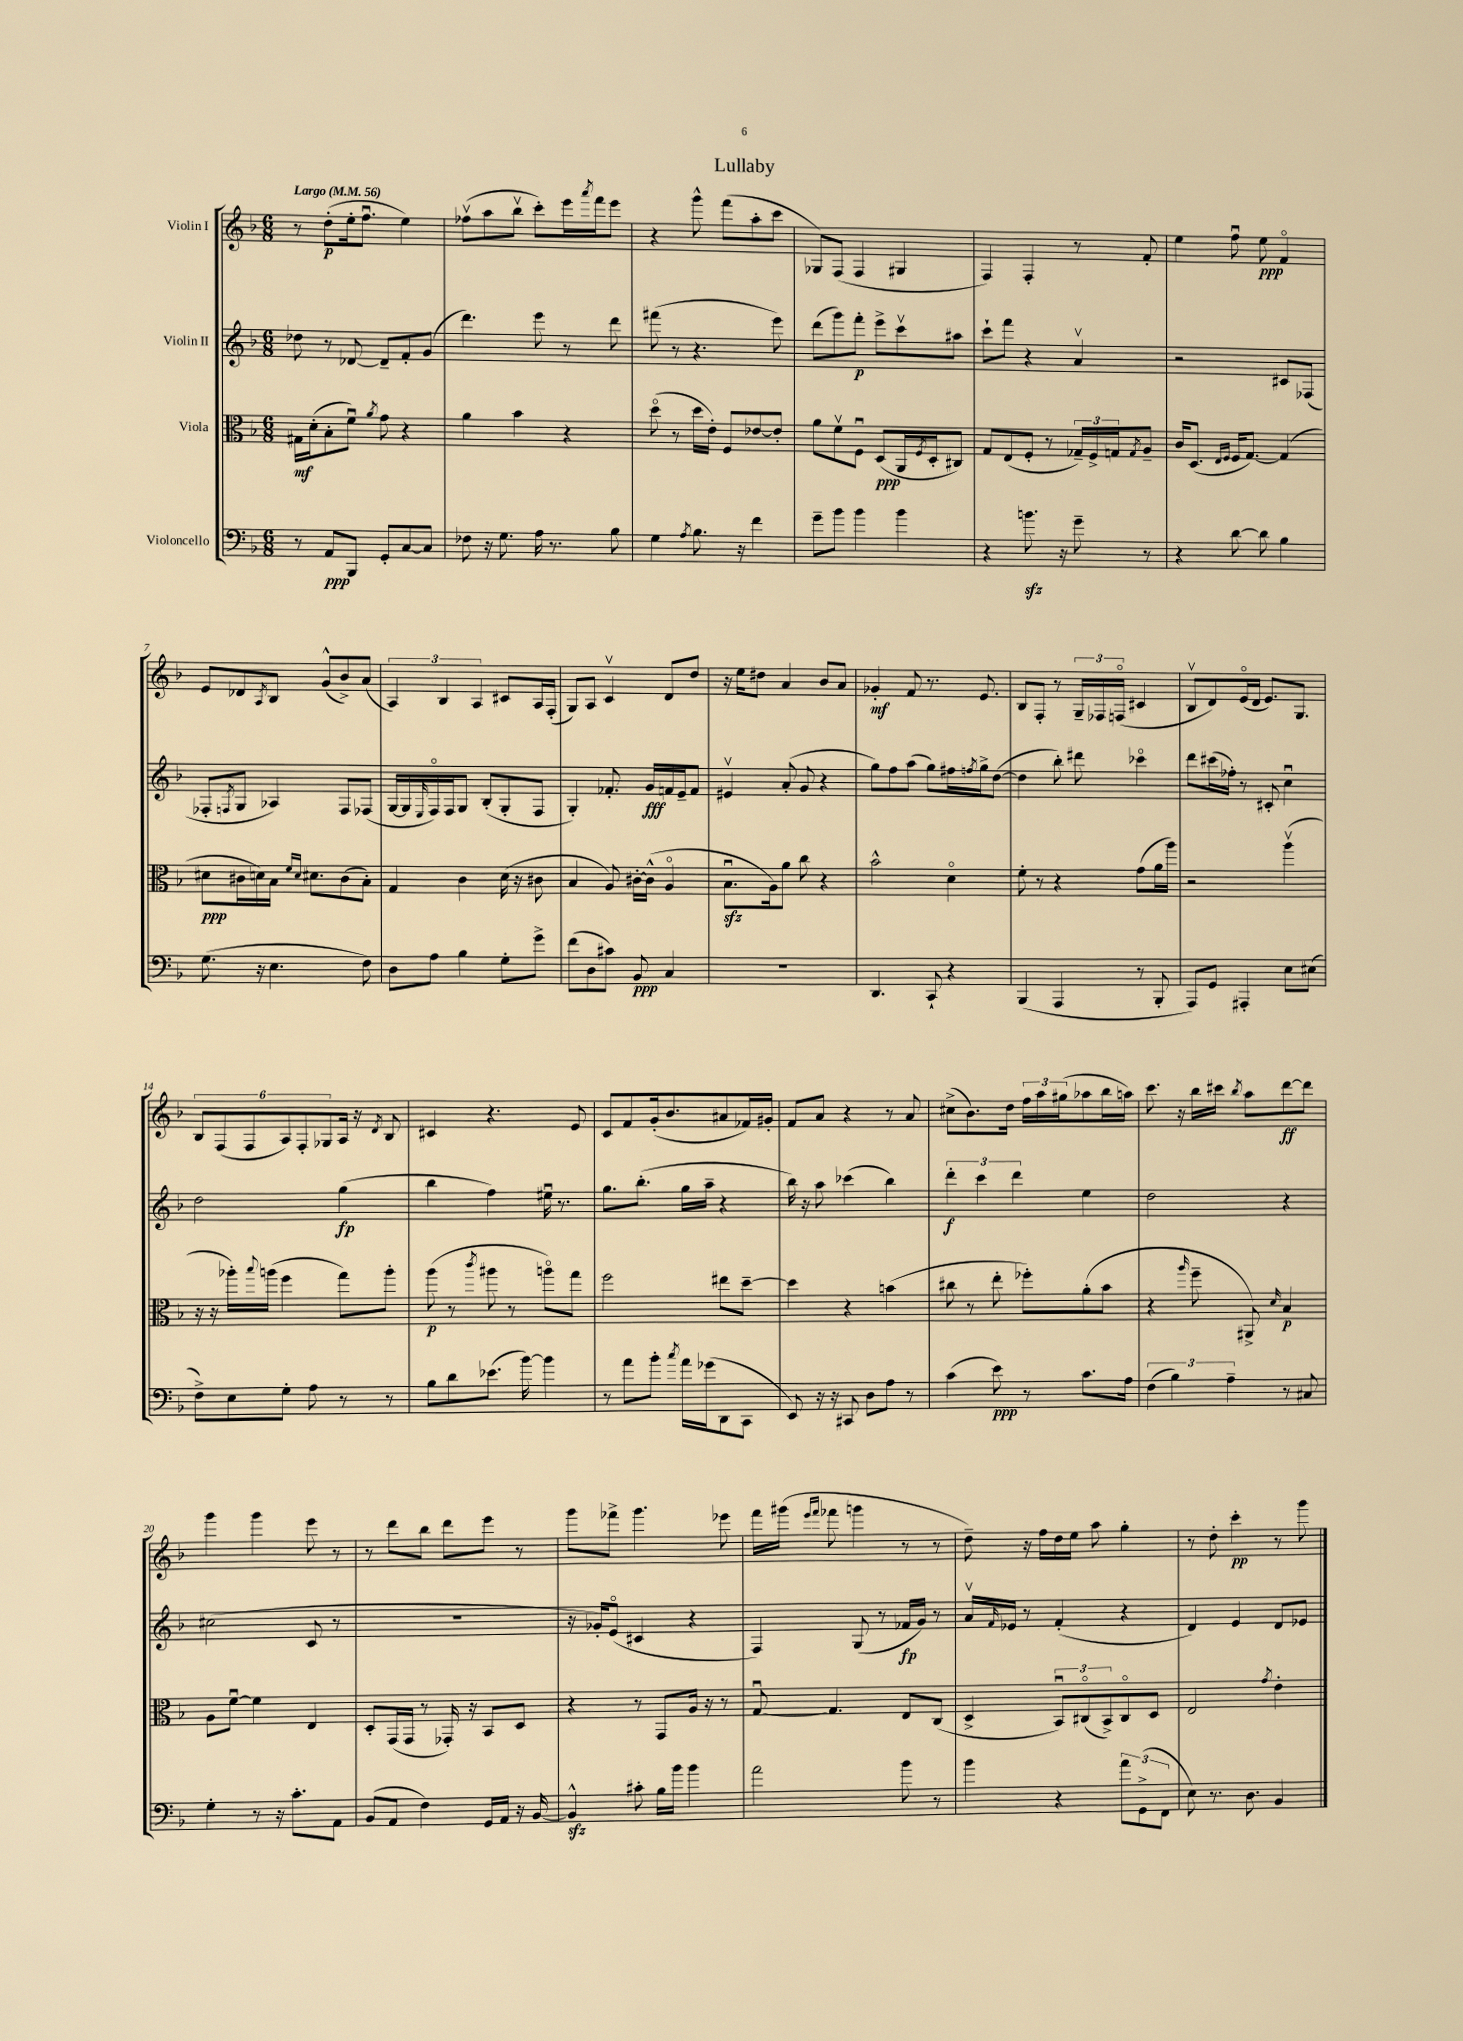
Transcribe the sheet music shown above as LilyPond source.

\header { title = "Lullaby" }
<<
\new StaffGroup <<
\new Staff = "s0" \with { instrumentName = "Violin I" } {
    \clef treble \key f \major \numericTimeSignature \time 6/8 \tempo "Largo" 4 = 56
    r8 d''8-.\p( e''16-. f''8.\downbow e''4) |
    fes''8\upbow( a''8 bes''8\upbow c'''8-.) e'''16 \acciaccatura { a'''8 } f'''16 e'''8 |
    r4 g'''8-^ f'''8( a''8-. c'''8 |
    ges8) f8( f4 gis4 |
    f4) f4-. r8 f'8-. |
    e''4 f''8\downbow e''8\ppp f'4\flageolet |
    e'8 des'8 \acciaccatura { a8 } bes8 g'8-^( bes'8->) a'8( |
    \tuplet 3/2 { a4) bes4 a4 } cis'8 a16 f16-.( |
    g8) a8 c'4\upbow d'8 d''8 |
    r16 e''16 dis''8 a'4 bes'8 a'8 |
    ges'4-.\mf f'8 r8. e'8. |
    bes8 f8-. r8 \tuplet 3/2 { g16-- fes16 f16\flageolet( } cis'4 |
    bes8\upbow d'8) e'16\flageolet( d'16 e'8.) g8. |
    \tuplet 6/4 { bes8 f8( f8 a8) f8-. ges8 } a16 r16 \acciaccatura { d'8 } bes8 |
    cis'4 r4. e'8 |
    c'8 f'8 g'16-.( bes'8. ais'8 fes'16) gis'16-. |
    f'8 a'8 r4 r8 a'8 |
    cis''8->( bes'8.) d''16 \tuplet 3/2 { f''16 a''16 gis''16( } aes''8 bes''16 a''16) |
    c'''8. r16 bes''16 cis'''16 \acciaccatura { bes''8 } a''8 d'''8~\ff d'''8 |
    g'''4 g'''4 e'''8 r8 |
    r8 d'''8 bes''8 d'''8 e'''8 r8 |
    g'''8 fes'''8-> g'''4. ees'''8 |
    f'''16 gis'''16( \grace { e'''16 f'''16 } fes'''8 g'''4 r8 r8 |
    d''8--) r16 f''16 d''16 e''16 a''8 g''4-. |
    r8 d''8-. c'''4-.\pp r8 g'''8 \bar "|." |
}
\new Staff = "s1" \with { instrumentName = "Violin II" } {
    \clef treble \key f \major \numericTimeSignature \time 6/8
    des''8 r8 des'8~ des'8-- f'8-. g'8( |
    d'''4.) e'''8 r8 d'''8 |
    fis'''8( r8 r4. e'''8) |
    d'''8( g'''8) f'''8-.\p e'''8-> c'''8\upbow ais''8 |
    c'''8-! f'''8 r4 a'4\upbow |
    r2 cis'8 fes8( |
    fes8-. \acciaccatura { f8 } g8 aes4) f8 fes8( |
    g16~ g16 \grace { e16 } f16\flageolet) f16 g8 bes8-.( g8-. f8 |
    g4-.) fes'8.-. g'16\fff f'16 e'16-- f'8 |
    eis'4\upbow a'8-.( g'8 r4 |
    g''8) f''8 a''8( g''8) fis''16 \acciaccatura { f''8 } g''16-> d''8~( |
    d''4 bes''8-.) dis'''8 ces'''4\flageolet |
    d'''8 cis'''16( fes''16-.) r8 cis'8-. c''4\downbow |
    d''2 g''4\fp( |
    bes''4 f''4) eis''16\downbow r8. |
    g''8. bes''8.-.( g''16 a''16-- r4 |
    bes''16) r16 a''8 ces'''4( bes''4) |
    \tuplet 3/2 { d'''4-.\f c'''4 d'''4 } e''4 |
    d''2 r4 |
    cis''2( c'8 r8 |
    R2. |
    r16 ges'16-.) e'8\flageolet( cis'4 r4 |
    f4) g8( r8 fes'16\fp g'16) r8 |
    a'16\upbow \grace { f'16 } ees'16 r8 f'4-.( r4 |
    d'4) e'4 d'8 ees'8 \bar "|." |
}
\new Staff = "s2" \with { instrumentName = "Viola" } {
    \clef alto \key f \major \numericTimeSignature \time 6/8
    gis16\mf d'16-.( bes8-. f'8\downbow) \acciaccatura { a'8 } g'8 r4 |
    a'4 bes'4 r4 |
    d''8\flageolet( r8 d''16 e'16-.) f8 ees'8~ ees'8-. |
    a'8 f'8\upbow f8\downbow d8\ppp( a,16 \acciaccatura { f8 } d16-. cis8) |
    g8 e8( f8-. r8 \tuplet 3/2 { ges16--) f16-> g16 } \acciaccatura { g8 } a8-- |
    c'16 d8.( \grace { e16 f16 } f16 g8.~) g4( |
    dis'8\ppp cis'16 d'16) bes16 \grace { f'16 d'16 } dis'8. cis'8( bes8-.) |
    g4 c'4 d'16( r16 cis'8 |
    bes4 a8) cis'16~-. cis'16-^( a4\flageolet |
    bes8.\downbow\sfz a16) a'8 c''8 r4 |
    bes'2-^ d'4\flageolet |
    f'8-. r8 r4 g'8( a'16 a''16) |
    r2 a''4\upbow( |
    r16 r16 aes''16-.) \appoggiatura { bes''8 } a''16( f''4 g''8) a''8-. |
    a''8\p( r8 \acciaccatura { c'''8 } ais''8 r8 a''8\flageolet) g''8 |
    f''2 eis''8 d''8~-- |
    d''4 r4 b'4( |
    cis''8 r8 e''8-. fes''8-.) a'8-.( bes'8 |
    r4 \grace { a''16 } f''8-- ais,8->) \grace { d'16 } bes4\p |
    a8 f'8~\downbow f'4 e4 |
    d8-. g,16( g,16 r8 ges,16-.) r16 bes,8 d8 |
    r4 r8 g,8 a16 r16 r8 |
    g8~\downbow g4. e8 c8( |
    d4-> \tuplet 3/2 { bes,8\downbow) cis8\flageolet( bes,8->) } cis8\flageolet d8 |
    e2 \acciaccatura { g'8 } e'4-. \bar "|." |
}
\new Staff = "s3" \with { instrumentName = "Violoncello" } {
    \clef bass \key f \major \numericTimeSignature \time 6/8
    r8 a,8\ppp bes,,8 g,8-. c8~ c8 |
    fes8 r16 g8. a16 r8. bes8 |
    g4 \acciaccatura { a8 } bes8. r16 f'4 |
    g'8-- bes'8 bes'4 bes'4 |
    r4 b'8.\sfz r16 g'8-- r8 |
    r4 d'8~ d'8 bes4 |
    g8.( r16 e4. f8) |
    d8 a8 bes4 g8-. g'8-> |
    f'8( d8 cis'8) bes,8\ppp c4 |
    R2. |
    d,4. c,8-! r4 |
    bes,,4( a,,4 r8 bes,,8-. |
    a,,8) g,8 ais,,4-. e8 eis8( |
    f8->) e8 g8-. a8 r8 r8 |
    bes8 d'8 ees'8.( bes'16~) bes'4 |
    r8 a'8 bes'8-. \acciaccatura { c''8 } a'16 ges'16( d,8 c,8 |
    e,8) r16 r16 cis,8 d8 a8 r8 |
    c'4( e'8\ppp) r8 c'8. a16 |
    \tuplet 3/2 { f4( bes4) a4-- } r8 cis8 |
    g4-. r8 r16 c'8.-. a,8 |
    bes,8( a,8 f4) g,16 a,16 r16 bes,16~ |
    bes,4-^\sfz cis'8-. bes16 bes'16 bes'4 |
    a'2 bes'8 r8 |
    bes'4 r4 \tuplet 3/2 { a'8 g,8->( f,8 } |
    e8) r8. d8. bes,4 \bar "|." |
}
>>
>>
